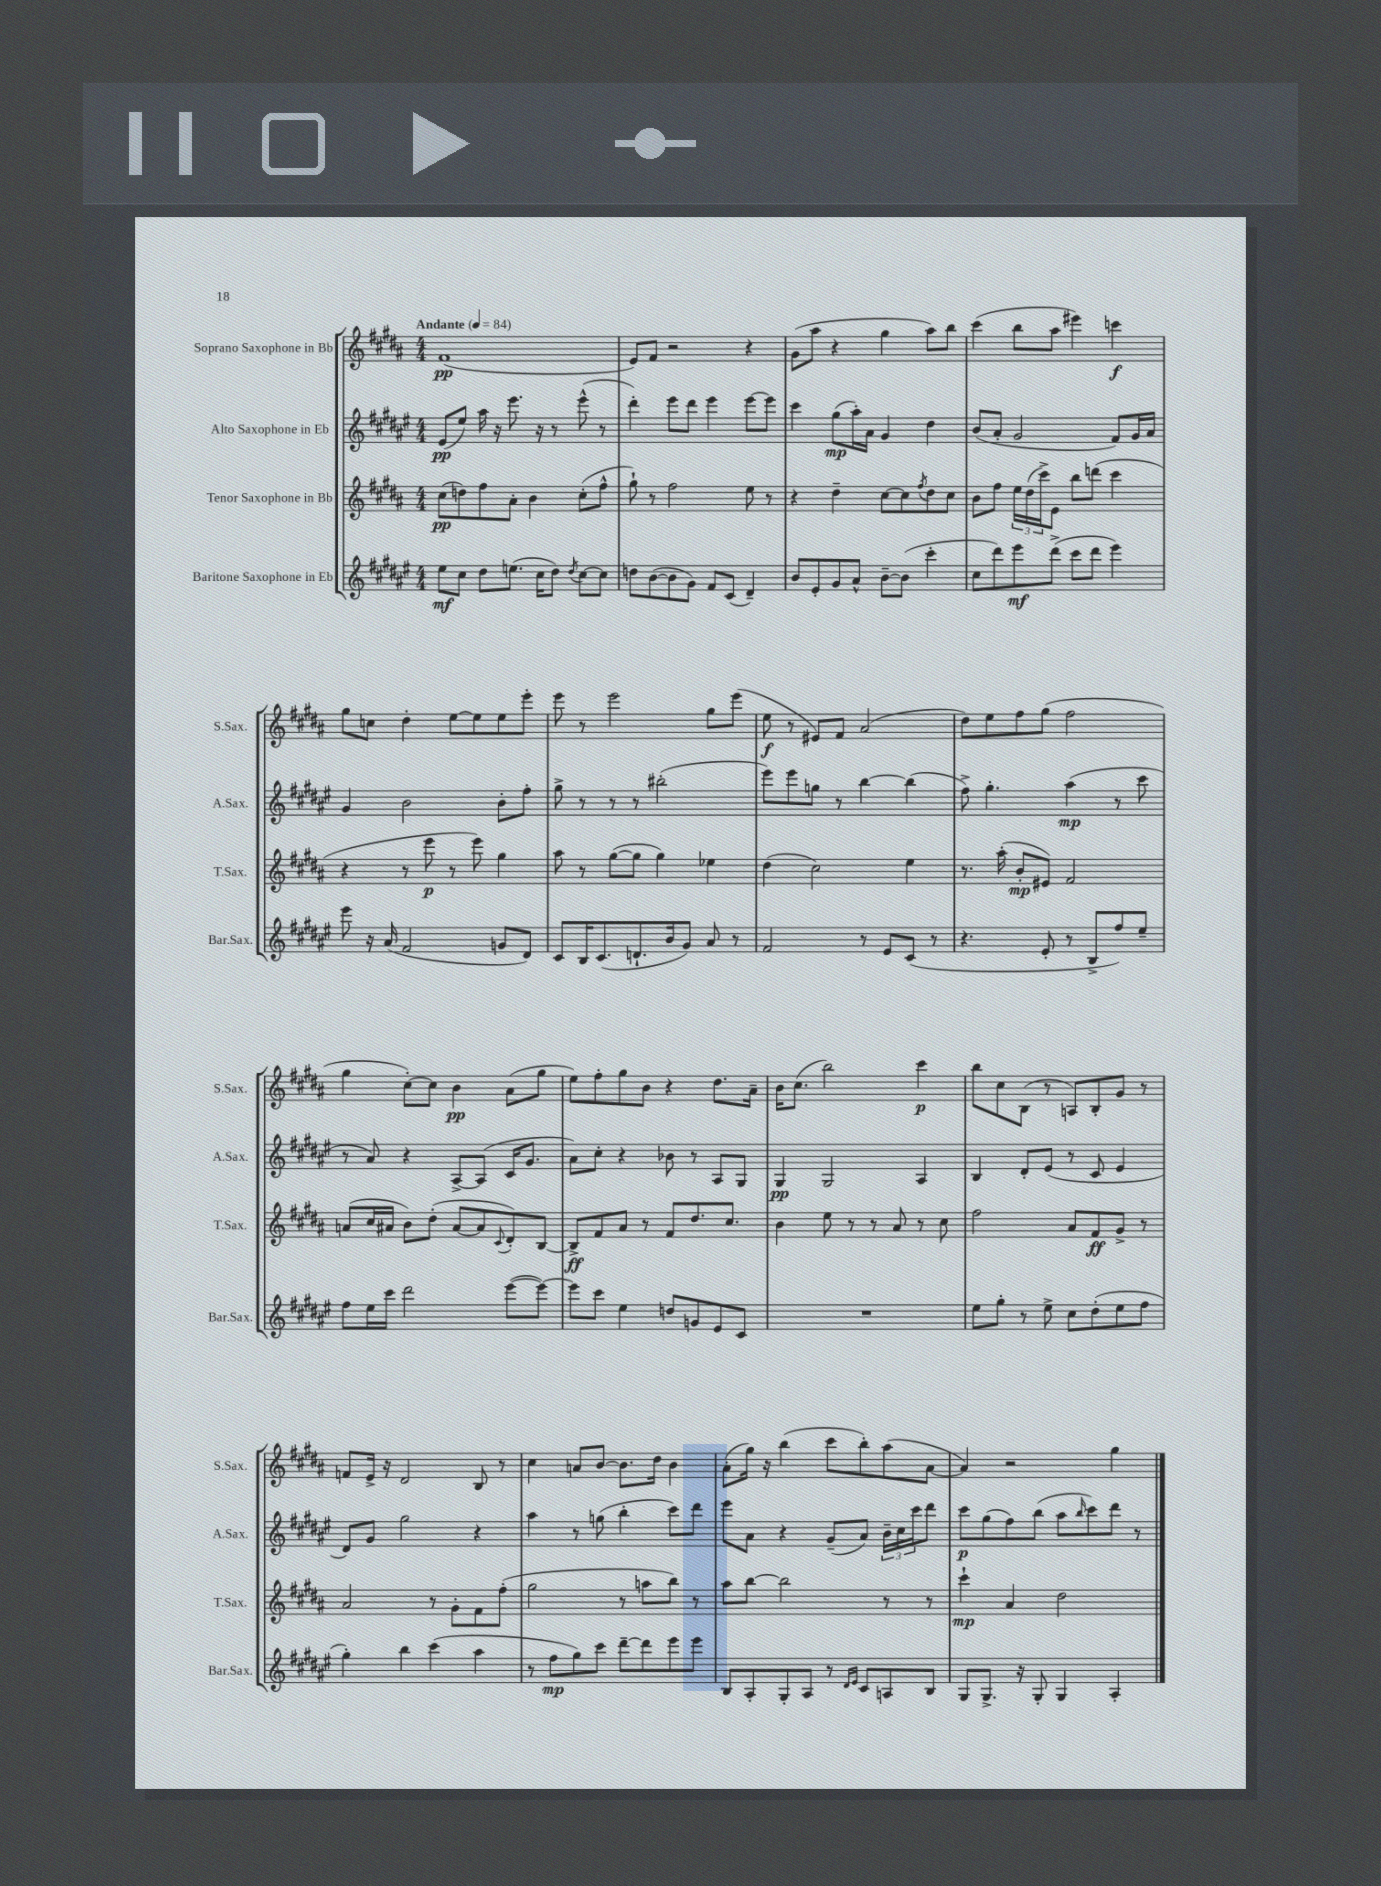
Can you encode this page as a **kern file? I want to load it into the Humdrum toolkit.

**kern	**kern	**kern	**kern
*staff4	*staff3	*staff2	*staff1
*clefG2	*clefG2	*clefG2	*clefG2
*k[f#c#g#d#a#e#]	*k[f#c#g#d#a#]	*k[f#c#g#d#a#e#]	*k[f#c#g#d#a#]
*M4/4	*M4/4	*M4/4	*M4/4
*MM84	*MM84	*MM84	*MM84
8ee#\L	(8cc#\L	(8e#/L	(1f#
8cc#\J	8dd\)	8ee#/J)	.
8dd#\L	8ff#\	16aa#\	.
.	.	16r	.
(8.ee\J	8a#'\J	8.eee#\	.
.	4b\	.	.
16cc#\LK	.	16r	.
8dd#\J)	.	8r	.
8qdd#/	.	.	.
[8cc#\L	(8cc#'\L	(8eee#^^\	.
8cc#\]J	8ff#^^\J	8r	.
=	=	=	=
8dd\L	8gg#`\)	4ddd#'\)	8e/L)
([8b\	8r	.	8f#/J
8b\]	2ff#\	8eee#\L	2r
8g#\J)	.	8ddd#\J	.
8f#/L	.	4eee#\	.
(8c#/J	.	.	.
4d#~/)	8ee\	[8eee#\L	4r
.	8r	8eee#\]J	.
=	=	=	=
8b/L	4r	4ccc#\	(8g#\L
8e#'/	.	.	8aa#\J
8g#/	4dd#~\	(8gg#\L	4r
8a#^^/J	.	16aa#'\L)	.
.	.	16a#\JJ	.
[8b~\L	[8cc#\L	4g#/	4gg#\
(8b\]J	8cc#\]	.	.
.	8qff#/	.	.
4ccc#'\	8dd#\	4dd#\	8aa#\L)
.	8cc#\J	.	8bb\J
=	=	=	=
8cc#\L	8b\L	(8b/L	(4ccc#\
8ddd#\)	8ff#\J	8a#'/J	.
8eee#\	24ee\LL	2g#/	8bb\L
.	(24dd#\	.	.
.	24ccc#^\J)	.	.
(8ddd#^\J	8e\J	.	8aa#\J
8ccc#\L	8bb\L	.	4eee#\)
8ddd#\J	(8ddd\J	.	.
4eee#\)	4ccc#\	8f#/L)	4ccc\
.	.	16g#/L	.
.	.	16a#/JJ	.
=	=	=	=
8eee#\	4r	4g#/	8gg#\L
16r	.	.	8cc\J
(16a#/	.	.	.
2f#/	8r	2b\	4dd#'\
.	8eee\	.	.
.	8r	.	[8ee\L
.	8eee\)	.	8ee\]
8g/L	4gg#\	8b'\L	8ee\
8d#/J)	.	8ff#'\J	8eee'\J
=	=	=	=
8c#/L	8aa#\	8gg#^\	8eee\
16B/K	8r	8r	8r
(8.c#/	.	.	.
.	([8gg#\L	8r	2eee\
8.d`/	8gg#\]J	8r	.
.	4gg#\)	(2bb#'\	.
16b/k	.	.	.
8g#/J)	.	.	.
8a#/	4ee-\	.	8gg#\L
8r	.	.	(8eee\J
=	=	=	=
2f#/	(4dd#\	8eee#\L)	8ee\
.	.	8eee#\	8r
.	2cc#\)	8gg\J	8e#/L)
.	.	8r	8f#/J
8r	.	[4bb\	(2a#/
8e#/L	.	.	.
(8c#/J	4ee\	(4bb\]	.
8r	.	.	.
=	=	=	=
4.r	8.r	8ff#^\)	8dd#\L)
.	.	4.gg#'\	8ee\
.	(16aa#'\	.	.
.	8b'/L	.	8ff#\
8e#'/	8e#/J)	.	(8gg#\J
8r	2f#/	(4aa#\	2ff#\
8B^/L	.	.	.
8ff#/)	.	8r	.
8ee#~/J	.	8ccc#\	.
=	=	=	=
8ff#\L	(8a/L	8r	4gg#\
16ee#\L	16cc#/L	8a#/)	.
16ccc#\JJ	16a#/JJ	.	.
2ddd#\	8b\L)	4r	[8cc#'\L)
.	(8dd#'\J	.	8cc#\]J
.	[8a#/L	[8A#^/L	4b\
.	8a#/]	(8A#/]J	.
.	8qqc#/	.	.
([8eee#\L	8d#'/)	16c#/LK	(8a#\L
.	.	8.g#/J	.
8eee#\_J)	[8B/J	.	8gg#\J
=	=	=	=
8eee#\]L	8B^/]L	8a#\L)	8ee\L)
8ccc#\J	8f#/	8cc#'\J	8ff#'\
4ee#\	8a#/J	4r	8gg#\
.	8r	.	8b\J
8dd/L	8f#/L	8b-\	4r
8g/	8.dd#/	8r	.
8e#/	.	8A#/L	8.dd#\L
.	8.cc#/J	.	.
8c#/J	.	8G#/J	.
.	.	.	16a#~\Jk
=	=	=	=
1r	4b\	4G#/	16b\LK
.	.	.	(8.cc#\J
.	8ee\	2G#/	2bb\)
.	8r	.	.
.	8r	.	.
.	8a#/	.	.
.	8r	4A#/	4ccc#\
.	8cc#\	.	.
=	=	=	=
8ee#\L	2ff#\	4B/	8bb\L
8gg#'\J	.	.	8cc#\
8r	.	8d#'/L	(8B\J
8ee#^\	.	(8e#/J	8r
8cc#\L	8a#/L	8r	8A/L)
(8dd#'\	8f#/	8c#/	8B'/
8ee#\	8g#^/J	4e#/	8g#/J
8ff#\J	8r	.	8r
=	=	=	=
4gg#'\)	2a#/	8d#/L)	8f/L
.	.	8g#/J	16e^/Jk
.	.	.	16r
4bb\	.	2gg#\	2d#/
(4ccc#\	8r	.	.
.	8g#'\L	.	.
4aa#\	8f#\	4r	8B/
.	(8ff#'\J	.	8r
=	=	=	=
8r	2gg#\	4aa#\	4cc#\
8ff#\L	.	.	.
8gg#\)	.	8r	8a/L
8ccc#\J	.	(8gg\	[8b/J
[8ddd#~\L	8r	4bb'\	8.b\]L
8ddd#\]	8aa\L	.	.
.	.	.	16dd#\Jk
8eee#\	8bb\J)	8ccc#\L)	4b\
8eee#\J	8r	8ddd#\J	.
=	=	=	=
8B/L	8aa#\L	8eee#\L	(8a#'\L
8A#'/	[8bb\J	8a#\J	16gg#\Jk)
.	.	.	16r
8G#'/	2bb\]	4r	(4bb\
8A#/J	.	.	.
8r	.	(8g#~/L	8ccc#\L
16qqd#/LL	.	.	.
16qqe#/JJ	.	.	.
8c#/L	.	8a#/J)	8bb'\)
8A/	8r	24b~\LL	(8aa#\
.	.	24cc#\	.
.	.	24ccc#\J	.
8B/J	8r	8ddd#\J	[8a#\J
=	=	=	=
8G#/L	4ccc#`\	8ccc#\L	4a#/])
8.G#^/J	.	(8gg#\	.
.	4a#/	8ff#\)	2r
16r	.	.	.
8G#'/	.	(8bb\J	.
4G#/	2dd#\	8aa#\L	.
.	.	16qqbb/	.
.	.	8ccc#\)	.
4A#'/	.	8ddd#\J	4gg#\
.	.	8r	.
==	==	==	==
*-	*-	*-	*-
